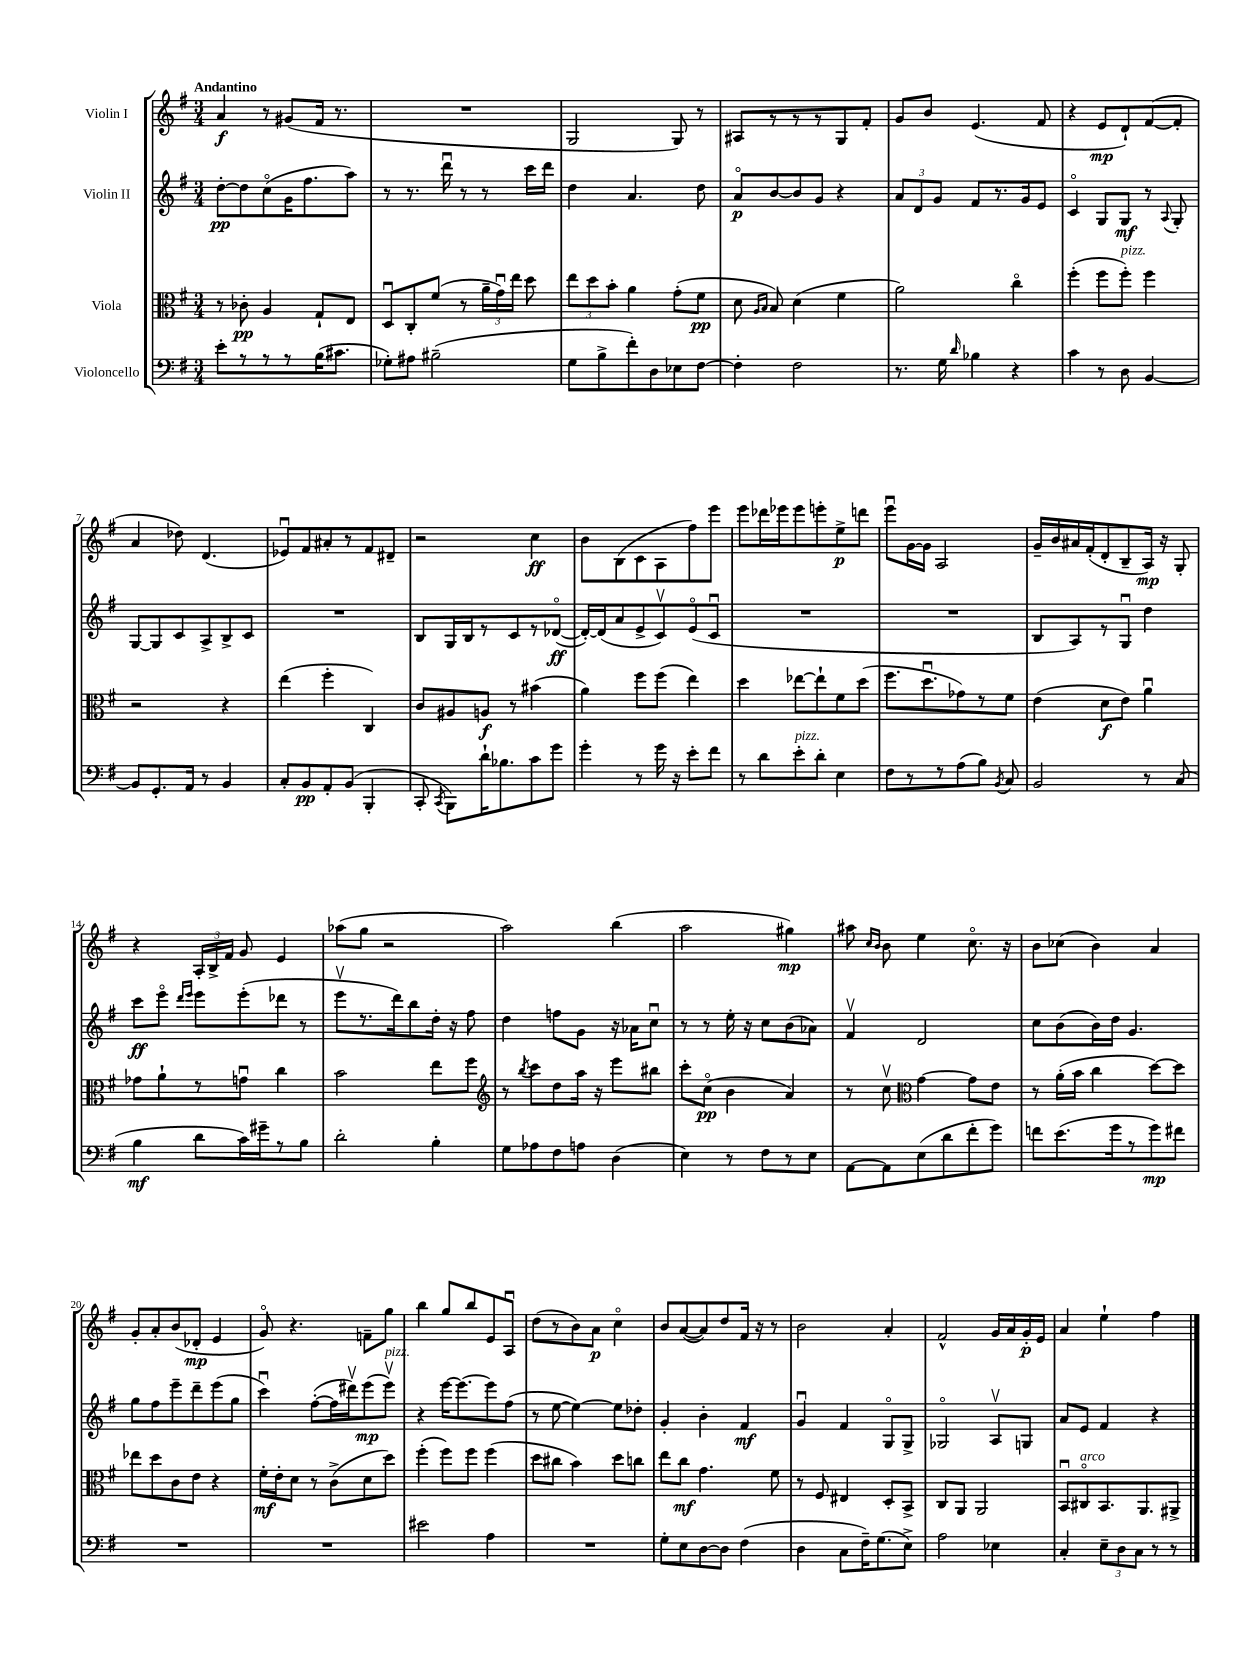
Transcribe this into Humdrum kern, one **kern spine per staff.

**kern	**kern	**kern	**kern
*staff4	*staff3	*staff2	*staff1
*clefF4	*clefC3	*clefG2	*clefG2
*k[f#]	*k[f#]	*k[f#]	*k[f#]
*M3/4	*M3/4	*M3/4	*M3/4
8e'\L	8r	[8dd'\L	4a/
8r	8c-'\	8dd\]	.
8r	4A/	(8cco\	8r
8r	.	16g\K	(8g#/L
.	.	8.ff#\	.
(16B\K	8G`/L	.	16f#/Jk
8.c#\J	.	.	8.r
.	8E/J	8aa\J)	.
=	=	=	=
8G-'\L)	8Du/L	8r	2.r
8A#\J	8C'/	8.r	.
(2B#~\	(8f#/J	.	.
.	.	16dddu\	.
.	8r	8r	.
.	24a~\LL	8r	.
.	24gu\)	.	.
.	24ee\JJ	.	.
.	8dd\	16ccc\LL	.
.	.	16ddd\JJ	.
=	=	=	=
8G\L	12ee\L	4dd\	2G/
.	12dd\	.	.
8B^\	.	.	.
.	12b'\J	.	.
8f#'\)	4a\	4.a/	.
8D\	.	.	.
8E-\	(8g'\L	.	8G/)
[8F#\J	8f#\J	8dd\	8r
=	=	=	=
4F#'\]	8d\	8ao/L	8A#/L
.	16qqA/LL	.	.
.	16qqB/JJ	.	.
.	8B/)	[8b/	8r
2F#\	(4d\	8b/]	8r
.	.	8g/J	8r
.	4f#\	4r	8G/
.	.	.	8f#'/J
=	=	=	=
8.r	2a\)	12a/L	8g/L
.	.	12d/	.
.	.	.	8b/J
.	.	12g/J	.
16G\	.	.	.
16qqd/	.	.	.
4B-\	.	8f#/L	(4.e/
.	.	8.r	.
4r	4cco\	.	.
.	.	16g/k	.
.	.	8e/J	8f#/
=	=	=	=
4c\	(4ff#'\	4co/	4r
8r	8ff#\L	8G/L	8e/L
8D\	8ff#'\J)	8G/J	8d`/)
[4BB/	4ff#\	8r	([8f#/
.	.	8qqA/	.
.	.	8G'/	8f#'/]J
=	=	=	=
8BB/]L	2r	[8G/L	4a/
8.GG'/	.	8G/]	.
.	.	8c/	8dd-\)
16AA/Jk	.	.	.
8r	.	8A^/	(4.d/
4BB/	4r	8B^/	.
.	.	8c/J	.
=	=	=	=
8C'/L	(4ee\	2.r	8e-u/L)
8BB/	.	.	8f#/
8AA'/	4ff#'\	.	8a#'/
(8BB/J	.	.	8r
4BBB'/	4C/)	.	8f#/
.	.	.	8d#~/J
=	=	=	=
8CC'/	8c/L	8B/L	2r
8qCC/	.	.	.
8BBB\L)	8A#/	16G/L	.
.	.	16B/J	.
16d`\K	8A/J	8r	.
8.B-\	.	.	.
.	8r	8c/	.
8c\	(4b#\	8r	4cc\
8g\J	.	([8d-o/J	.
=	=	=	=
4g'\	4a\)	16d-'/_LL)	8b\L
.	.	(16d-/]J	.
.	.	8a/	(8B\
8r	8ff#\L	8e^/	8c\
16g\	(8ff#\J	8cv/)	8A\
16r	.	.	.
8e'\L	4ee\)	(8eo/	8ff#\)
8f#\J	.	8cu/J	8eee\J
=	=	=	=
8r	4dd\	2.r	8eee\L
8d\L	.	.	16ddd-\L
.	.	.	16eee-\J
8e'\	[8ee-\L	.	8eee-\
8d'\J	8ee-`\]	.	8eee'\
4E\	8f#\	.	8ee^\
.	(8dd\J	.	8ddd\J
=	=	=	=
8F#\L	8.ff#\L	2.r	8eeeu\L
8r	.	.	[16g\L
.	8.ddu\	.	16g\]JJ
8r	.	.	2A/
(8A\	8g-\)	.	.
8B\J)	8r	.	.
8qBB/	.	.	.
8C/	8f#\J	.	.
=	=	=	=
2BB/	(4e\	8B/L	16g~/LL
.	.	.	16b/
.	.	8A/)	16a#/
.	.	.	(16f#'/J
.	8d\L	8r	8d'/
.	8e\J)	8Gu/J	8B~/
8r	4au\	4dd\	16A/Jk)
.	.	.	16r
(8C/	.	.	8G'/
=	=	=	=
4B\	8g-\L	8ccc\L	4r
.	8a`\	8eeeo\J	.
.	.	16qqddd/LL	.
.	.	16qqeee/JJ	.
8d\L	8r	8eee\L	24A'/LL
.	.	.	24B^/
.	.	.	24f#/JJ
16c\L)	8gu\J	(8eee'\	8g/
16g#~\J	.	.	.
8r	4cc\	8ddd-\J	4e/
8B\J	.	8r	.
=	=	=	=
2d'\	2b\	8eeev\L	(8aa-\L
.	.	8.r	8gg\J
.	.	.	2r
.	.	16ddd\k)	.
.	.	8bb\	.
4B'\	8ee\L	16dd'\Jk	.
.	.	16r	.
.	8ff#\J	8ff#\	.
=	=	=	=
*	*clefG2	*	*
8G\L	8r	4dd\	2aa\)
.	8qbb/	.	.
8A-\	8ccc\L	.	.
8F#\	8dd\	8ff\L	.
8A\J	16aa\Jk	8g\J	.
.	16r	.	.
(4D\	8eee\L	16r	(4bb\
.	.	16a-\LK	.
.	8bb#\J	8ccu\J	.
=	=	=	=
4E\)	8ccc'\L	8r	2aa\
.	(8cco\J	8r	.
8r	4b\	16ee'\	.
.	.	16r	.
8F#\L	.	8cc\L	.
8r	4a/)	(8b\	4gg#\)
8E\J	.	8a-\J)	.
=	=	=	=
[8AA\L	8r	4f#v/	8aa#\
.	.	.	16qqcc/LL
.	.	.	16qqb/JJ
8AA\]	8ccv\	.	8b\
*	*clefC3	*	*
(8E\	[4g\	2d/	4ee\
8d\	.	.	.
8f#'\	8g\]L	.	8.cco\
8g\J)	8e\J	.	.
.	.	.	16r
=	=	=	=
8f\L	8r	8cc\L	8b\L
(8.e\	(16a'\LL	(8b\	(8cc-\J
.	16b\JJ	.	.
.	4cc\	16b\L)	4b\)
16g\k	.	16dd\JJ	.
8r	.	4.g/	.
8g\)	[8dd\L)	.	4a/
8f#\J	8dd\]J	.	.
=	=	=	=
2.r	8ee-\L	8gg\L	8g'/L
.	8dd\	8ff#\	8a'/
.	8c\	8eee~\	(8b/
.	8e\J	8ddd~\	8d-'/J
.	4r	(8eee\	4e/
.	.	8gg\J	.
=	=	=	=
2.r	16f#'\LL	4cccu\)	8go/)
.	16e'\J	.	.
.	8d\J	.	4.r
.	8r	([8ff#'\L	.
.	(8c^\L	16ff#\]L	.
.	.	16ddd#v\J)	.
.	8d\	(8eee\	8f~\L
.	8dd\J)	8eeev\J)	8gg\J
=	=	=	=
2e#\	(4ff#'\	4r	4bb\
.	8ff#\L)	[16eee\LK	8gg/L
.	.	8.eee\_	.
.	8ff#\J	.	8bb/
4A\	(4ff#\	8eee\]	8e/
.	.	(8ff#\J	8Au/J
=	=	=	=
2.r	8dd\L	8r	(8dd\L
.	8cc#\J	[8ee\	8r
.	4b\)	4ee\_)	8b\)
.	.	.	8a\J
.	8dd\L	8ee\]L	4cco\
.	8cc\J	8dd-'\J	.
=	=	=	=
8G'\L	8ee\L	4g'/	8b/L
8E\	8cc\J	.	([8a/
[8D\	4.g\	4b'\	8a/])
8D\]J	.	.	8dd/
(4F#\	.	4f#/	16f#/Jk
.	.	.	16r
.	8f#\	.	8r
=	=	=	=
4D\	8r	4gu/	2b\
.	8F#/	.	.
8C\L	4E#/	4f#/	.
16F#~\K)	.	.	.
(8.G\	.	.	.
.	8D'/L	8Go/L	4a'/
8E^\J)	8BB^/J	8G^/J	.
=	=	=	=
2A\	8C/L	2G-o/	2f#^^/
.	8AA/J	.	.
.	2AA/	.	.
4E-\	.	8Av/L	16g/LL
.	.	.	16a/
.	.	8G/J	16g'/
.	.	.	16e/JJ
=	=	=	=
4C'/	8BBu/L	8a/L	4a/
.	8C#o/	8e/J	.
12E~\L	8.BB/	4f#/	4ee`\
12D\	.	.	.
12C\J	.	.	.
.	8.AA/	.	.
8r	.	4r	4ff#\
8r	8AA#^/J	.	.
==	==	==	==
*-	*-	*-	*-
